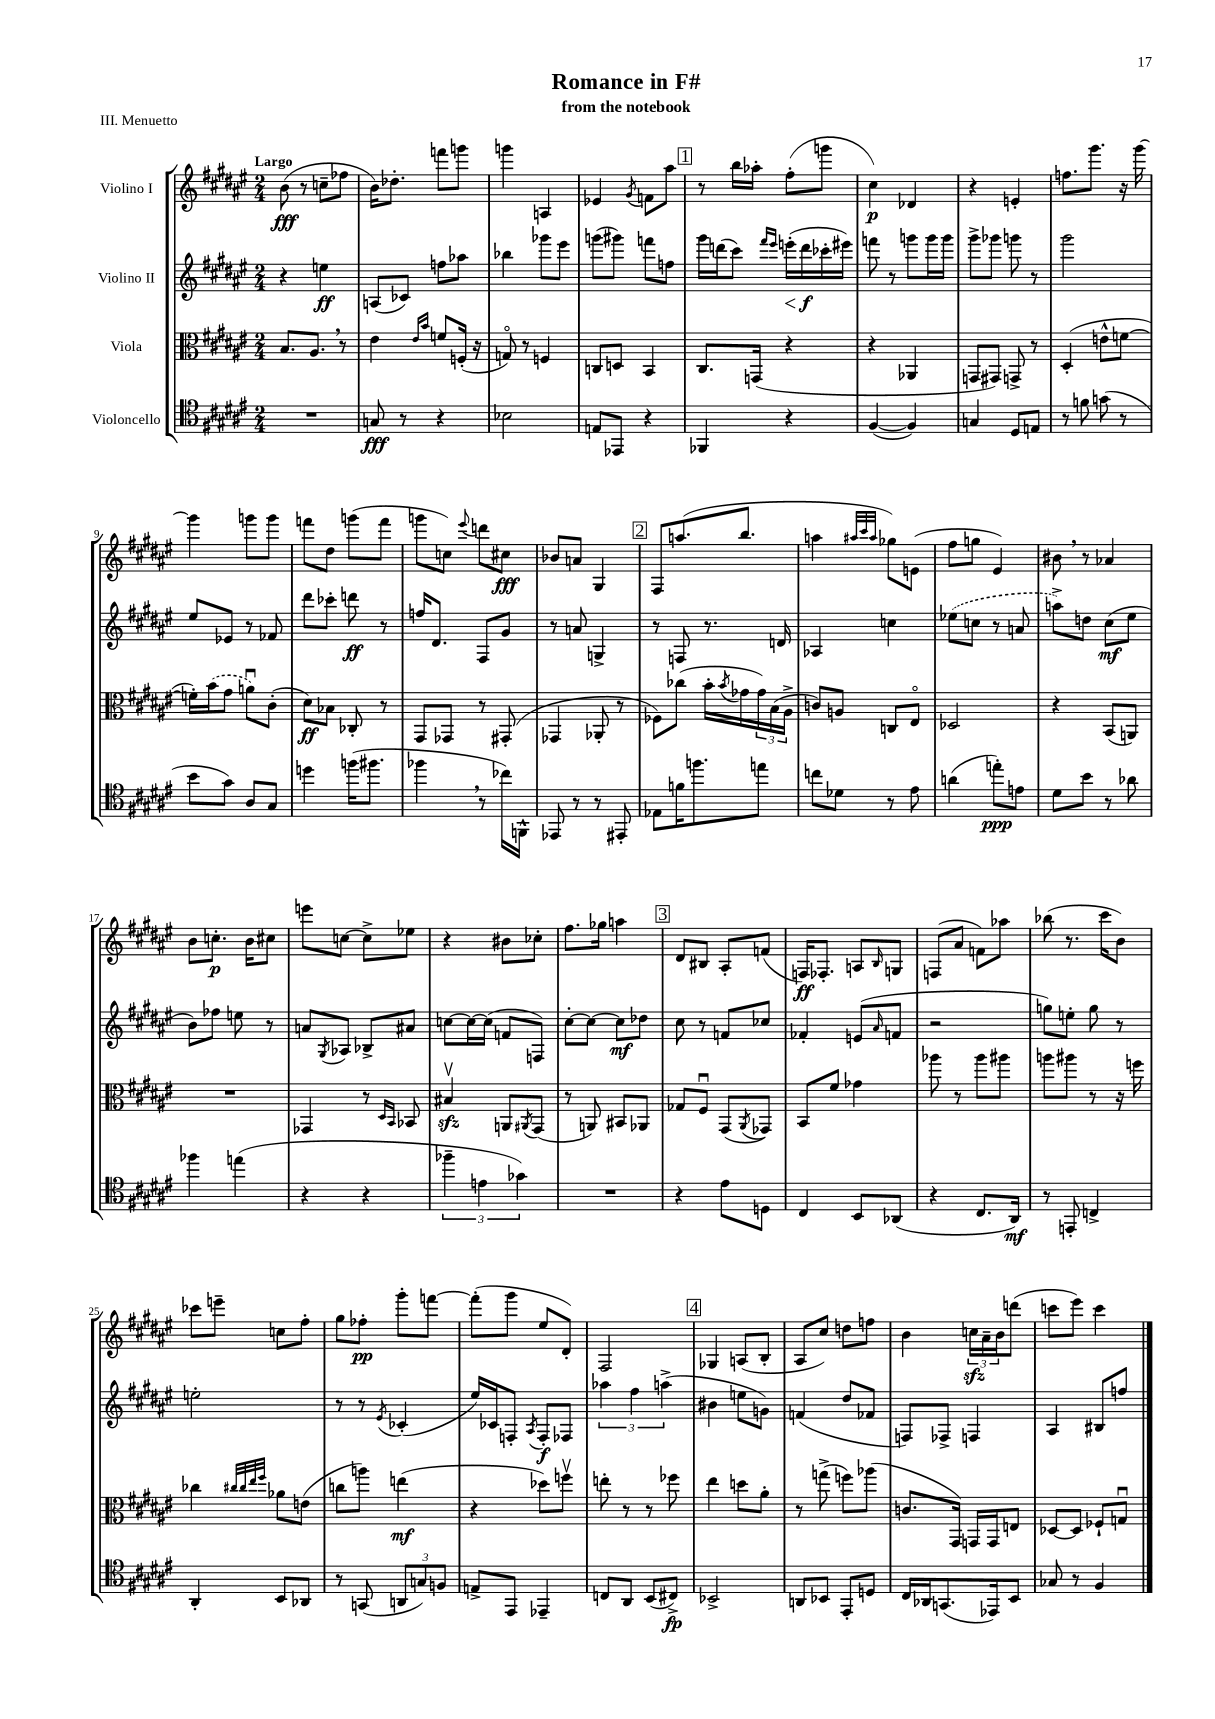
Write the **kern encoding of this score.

**kern	**kern	**kern	**kern
*staff4	*staff3	*staff2	*staff1
*clefC4	*clefC3	*clefG2	*clefG2
*k[f#c#g#d#a#e#]	*k[f#c#g#d#a#e#]	*k[f#c#g#d#a#e#]	*k[f#c#g#d#a#e#]
*M2/4	*M2/4	*M2/4	*M2/4
2r	8.B	4r	(8b
.	.	.	8r
.	8.A#	.	.
.	.	4ee	8cc~
.	8r	.	8ff-
=	=	=	=
8G	4e#	(8A	16b)
.	.	.	8.dd-'
8r	.	8c-)	.
.	16qqe#	.	.
.	16qqb	.	.
4r	8f	8ff	8fff
.	(16F'	8aa-	8ggg
.	16r	.	.
=	=	=	=
2B-	8Go)	4bb-	4ggg
.	8r	.	.
.	4F	8ggg-	4A
.	.	8eee#	.
=	=	=	=
8E	8C	(8ggg	4e-
8EE-	8D	8ggg#)	.
.	.	.	8qg#
4r	4BB	8fff	8f
.	.	8ff	8aa#
=	=	=	=
4FF-	8.C#	16ggg#	8r
.	.	(16ddd	.
.	.	8ccc#)	16bb
.	(16GG	.	16aa-'
.	.	16qqfff#	.
.	.	16qqeee#	.
4r	4r	(16eee'	(8ff#'
.	.	16ddd	.
.	.	16ccc-'	8ggg
.	.	16eee#)	.
=	=	=	=
([4F#	4r	8fff	4cc#)
.	.	8r	.
4F#])	4AA-	8ggg	4d-
.	.	16ggg	.
.	.	16ggg	.
=	=	=	=
4G	8GG	8ggg#^	4r
.	8GG#)	8ggg-	.
8D#	8GG^	8ggg	4e'
8E	8r	8r	.
=	=	=	=
8r	(4D#'	2ggg#	8.ff
8f	.	.	.
.	.	.	8.ggg#
(8g	8e^^	.	.
8r	[8f	.	16r
.	.	.	[16ggg#
=	=	=	=
8b	16f'])	8ee#	4ggg#]
.	(16b	.	.
8g#)	8g#	8e-	.
8A#	8au)	8r	8ggg
8G#	(8c#'	8f-	8ggg
=	=	=	=
4dd	8d#)	8ddd#	8fff
.	8B-	8ccc-'	8dd#
(16ff	8C-'	8ddd	(8ggg
8.ff#	.	.	.
.	8r	8r	8fff
=	=	=	=
4ff-	8GG#	16ff	8ggg
.	.	8.d#	.
.	8GG-	.	8cc)
.	.	.	8qqeee#
8r	8r	8F#	8ddd
16cc-)	(8GG#'	8g#	8cc#
16FF^^	.	.	.
=	=	=	=
8EE-	4GG-	8r	8b-
8r	.	8a	8a
8r	8AA-'	4G^	4G#
8EE#'	8r	.	.
=	=	=	=
8E-	8F-)	8r	8F#
16f	(8cc-	8F	(8.aa
8.ff	.	.	.
.	16b'	8.r	.
.	8qb	.	.
.	16g-	.	8.bb
8ee	24g-)	.	.
.	(24B	.	.
.	.	16d	.
.	24A#^	.	.
=	=	=	=
8cc	8c)	4A-	4aa
8d-	8A	.	.
.	.	.	32qqaa#
.	.	.	32qqccc#
.	.	.	32qqaa#
8r	8C	4cc	8gg-)
8e#	8E#o	.	(8e
=	=	=	=
(4a	2D-	(8ee-	8ff#
.	.	8cc	8gg
8ee')	.	8r	4e#)
8e	.	8a	.
=	=	=	=
8d#	4r	8aa^)	8b#
8b	.	8dd	8r
8r	(8BB	(8cc#	4a-
8a-	8AA)	8ee#	.
=	=	=	=
4ff-	2r	8b)	8b
.	.	8ff-	8.cc'
(4ee	.	8ee	.
.	.	.	16b
.	.	8r	8cc#
=	=	=	=
4r	4GG-	8a	8eee
.	.	8qG#	.
.	.	8A-	[8cc
4r	8r	8B-^	8cc^]
.	16qqD#	.	.
.	16qqBB	.	.
.	8BB-	8a#	8ee-
=	=	=	=
6ff-~	4B#v	[8cc	4r
.	.	16cc_	.
6e	.	.	.
.	.	(16cc]	.
.	8AA	8f	8b#
6g-)	.	.	.
.	8qAA#	.	.
.	(8GG#	8F)	8cc-'
=	=	=	=
2r	8r	[8cc#'	8.ff#
.	8AA)	8cc#_	.
.	.	.	16gg-
.	8BB#	8cc#]	4aa
.	8AA-	8dd-	.
=	=	=	=
4r	8G-	8cc#	8d#
.	8F#u	8r	8B#
8e#	(8GG#	8f	8A#'
.	8qAA#	.	.
8D	8GG-)	8cc-	(8f
=	=	=	=
4C#	8BB	4f-'	16F)
.	.	.	8.F-'
.	8f#	.	.
8BB	4g-	(8e	8A
.	.	16qqa#	16qqB
(8AA-	.	8f	8G
=	=	=	=
4r	8aa-	2r	(8F
.	8r	.	8a#
8.C#	8aa-	.	8f)
.	8aa#	.	8aa-
16AA#)	.	.	.
=	=	=	=
8r	8aa	8gg)	(8bb-
8EE'	8aa#	8ee'	8.r
4C^	8r	8gg	.
.	.	.	16ccc#
.	16r	8r	8b)
.	16ff	.	.
=	=	=	=
4AA#'	4cc-	2ee'	8ccc-
.	.	.	8eee~
.	32qqcc#	.	.
.	32qqcc#	.	.
.	32qqee#	.	.
.	32qqff#	.	.
8BB	8a-	.	8cc
8AA-	(8e	.	8ff#'
=	=	=	=
8r	8cc	8r	8gg#
(8GG	8aa)	8r	8ff-'
.	.	8qe#	.
12AA	(4ee	(4c-'	8ggg#'
12G)	.	.	.
.	.	.	[8fff
12F	.	.	.
=	=	=	=
8E^	4r	16ee#)	(8fff']
.	.	16c-	.
8EE#	.	8F'	8ggg#
.	.	8qA#	.
4EE-~	8dd-)	8F'	8ee#
.	8ffv	8F-	8d#')
=	=	=	=
8C	8ee'	6aa-	2F#
8AA#	8r	.	.
.	.	6ff#	.
(8BB	8r	.	.
.	.	(6aa^	.
8C#^)	8ff-	.	.
=	=	=	=
2BB-^	4ee#	4b#	4G-
.	8dd	8ee	(8A
.	8a#'	8g)	8B'
=	=	=	=
8AA	8r	(4f	8A#
8BB-	(8gg^	.	8cc#)
8EE#'	8ff)	8dd#	8dd
8D	(8aa-	8f-	8ff
=	=	=	=
16C#	8.c	8F)	4b
16AA-	.	.	.
(8.GG	.	8F-^	.
.	16GG#)	.	.
.	16GG	4F	24cc
.	.	.	24a#~
16EE-)	16GG	.	.
.	.	.	24b
8BB	8E	.	(8ddd
=	=	=	=
8G-	[8D-	4A#	8ccc
8r	8D-]	.	8eee#)
4F#	8F-`	8B#	4ccc
.	8Gu	8ff	.
==	==	==	==
*-	*-	*-	*-
